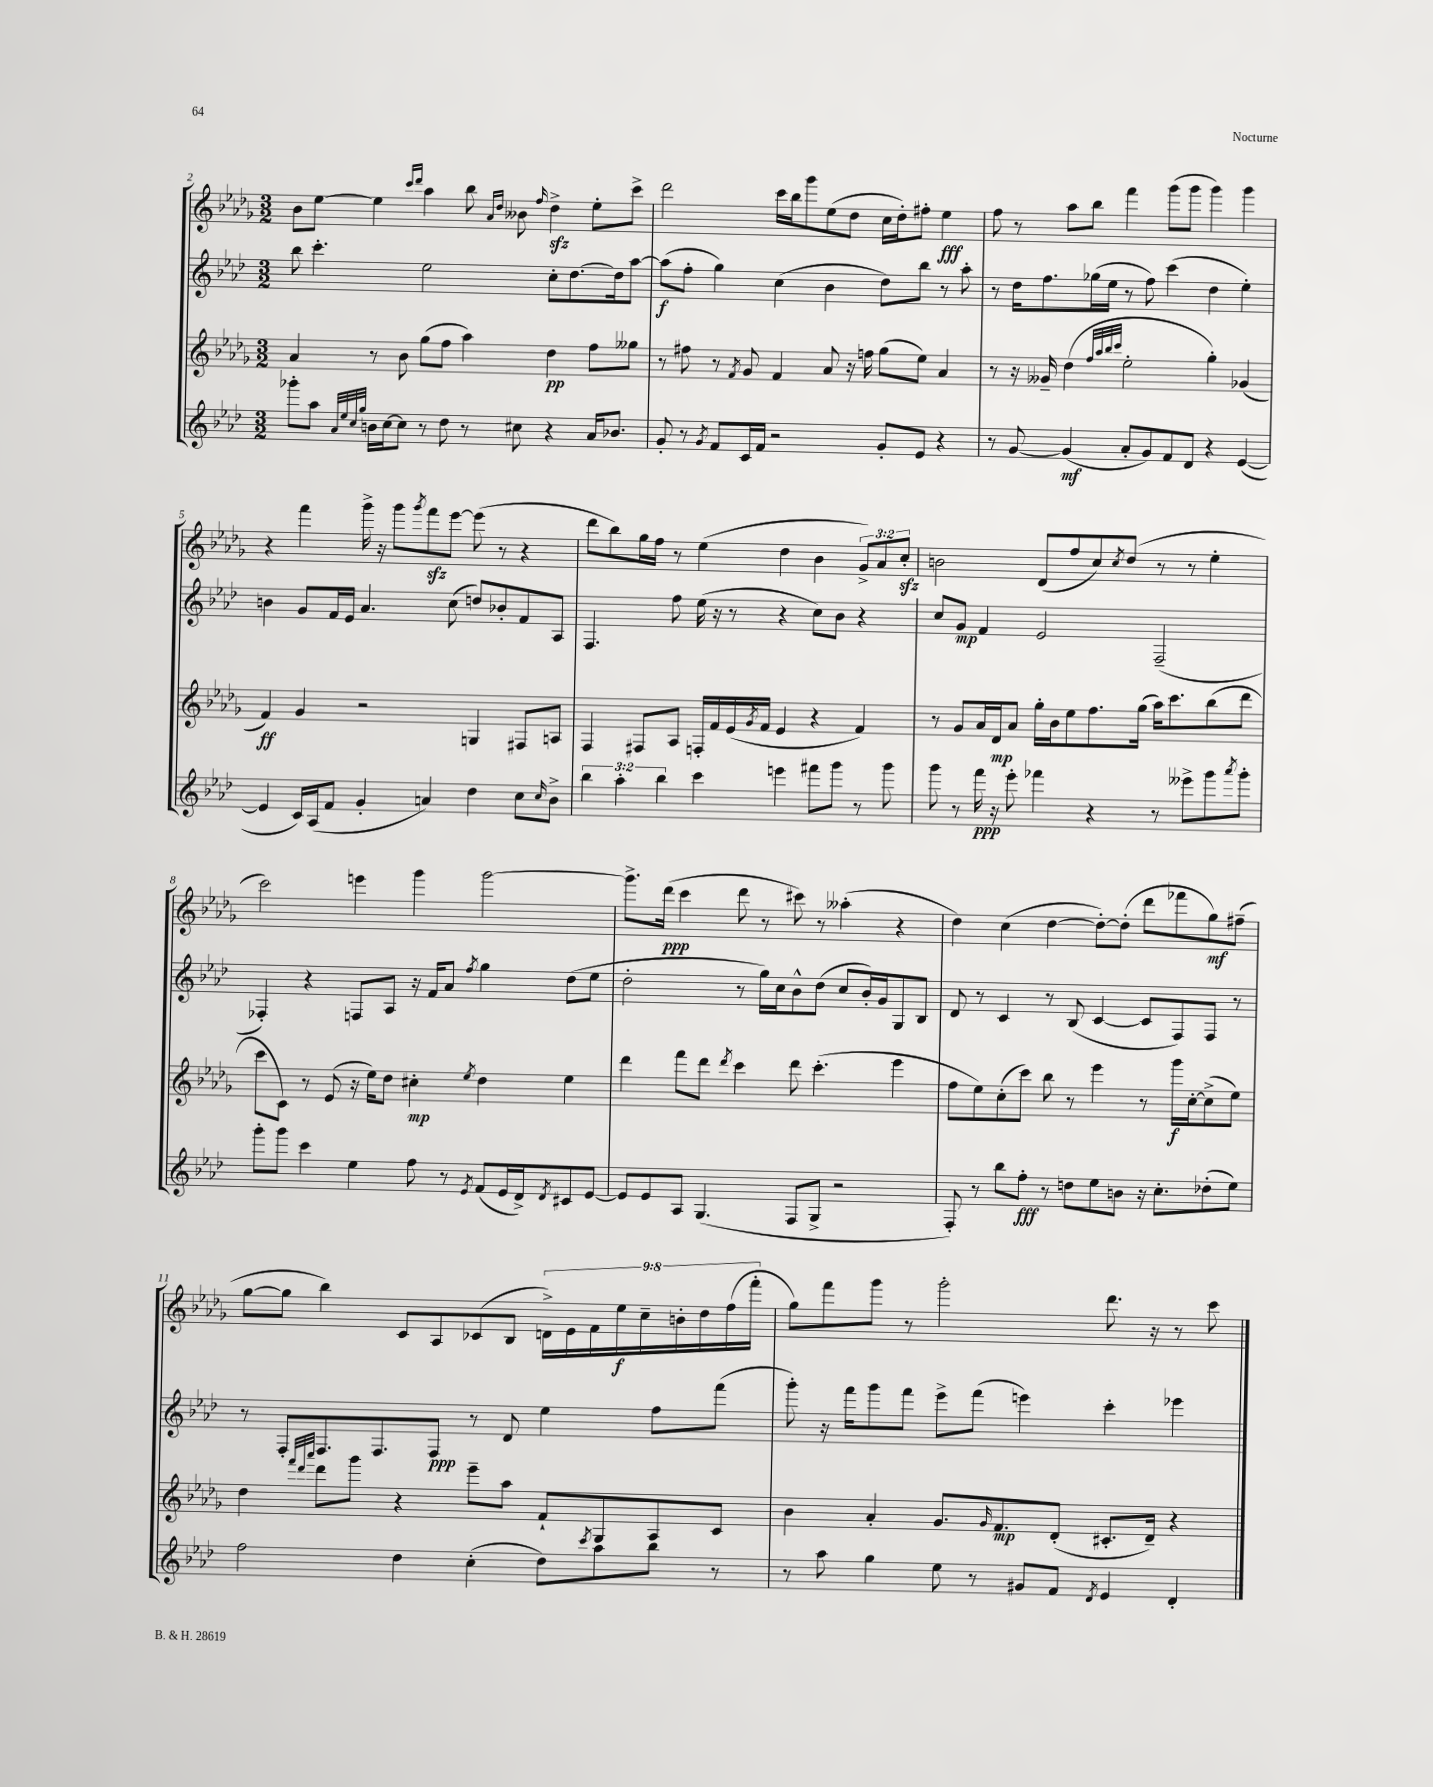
<<
\new StaffGroup <<
\new Staff = "s0" {
    \clef treble \key des \major \numericTimeSignature \time 3/2 \override Staff.TupletNumber.text = #tuplet-number::calc-fraction-text
    bes'8 ees''8~ ees''4 \grace { c'''16 des'''16 } aes''4 bes''8 \grace { aes'16 des''16 } beses'8 \grace { f''16 } des''4->\sfz ees''8-. c'''8-> |
    des'''2 c'''16 bes''16 ges'''8 ees''8( des''8 c''16 des''16-.) fis''8-. ees''4\fff |
    f''8 r8 aes''8 bes''8 f'''4 ges'''8( ges'''8 ges'''4) ges'''4 |
    r4 f'''4 ges'''16-> r16 ges'''8 \acciaccatura { ges'''8 } f'''8\sfz ees'''8~ ees'''8( r8 r4 |
    des'''8 bes''8) ges''16 f''16 r8 ees''4( des''4 bes'4 \tuplet 3/2 { ges'8->) aes'8 c''8-.\sfz } |
    b'2 des'8( f''8 c''8) \acciaccatura { c''8 } des''8( r8 r8 ees''4-. |
    c'''2) e'''4 ges'''4 ges'''2~ |
    ges'''8.-> des'''16\ppp( c'''4 des'''8 r8 cis'''8) r8 aeses''4-.( r4 |
    des''4) c''4( des''4~ des''8~-.) des''8-.( des'''8 fes'''8 ges''8\mf) fis''8--( |
    ges''8~ ges''8 bes''4) c'8 aes8 ces'8( bes8 \tuplet 9/8 { d'16->) ees'16 f'16 ees''16\f c''16-- b'16-. des''16 f''16( f'''16-. } |
    ges''8) f'''8 ges'''8 r8 ges'''2-. des'''8. r16 r8 c'''8 \bar "|." |
}
\new Staff = "s1" {
    \clef treble \key aes \major \numericTimeSignature \time 3/2
    bes''8 c'''4.-. ees''2 c''8-. des''8.~ des''16 aes''8~ |
    aes''8\f( f''8-. g''4) c''4( bes'4 des''8) bes''8 r8 aes''8-. |
    r8 des''16 f''8. ges''16( ees''16 r8 f''8) c'''4( des''4 ees''4-.) |
    b'4 g'8 f'16 ees'16 aes'4. c''8( d''8) bes'8-. f'8 aes8 |
    f4. f''8 ees''16( r16 r8 r4 c''8) bes'8 r4 |
    c''8 g'8\mp f'4 ees'2 f2--( |
    fes4-.) r4 f8 aes8 r16 f'16 aes'8 \acciaccatura { f''8 } g''4 des''8( ees''8 |
    des''2-. r8 g''16) c''16 bes'8-^ des''8( c''8 bes'16-.) g'16 g8 bes8 |
    des'8 r8 c'4 r8 bes8( c'4~ c'8 f8) f8 r8 |
    r8 f8-. f8. f8. f8\ppp r8 des'8 ees''4 f''8 f'''8( |
    g'''8-.) r16 f'''16 g'''8 f'''8 ees'''8-> f'''8( e'''4) c'''4-. ees'''4 \bar "|." |
}
\new Staff = "s2" {
    \clef treble \key des \major \numericTimeSignature \time 3/2
    aes'4 r8 bes'8 ges''8( f''8 aes''4) des''4\pp f''8 geses''8 |
    r8 fis''8 r8 \acciaccatura { f'8 } ges'8 f'4 aes'8 r16 f''16 ges''8( ees''8) aes'4 |
    r8 r16 geses'16-- des''4( \grace { f''32 aes''32 bes''32 c'''32 } ees''2-. ges''4-.) ges'4( |
    f'4\ff) ges'4 r2 g4 fis8 a8 |
    f4 fis8 aes8 f16-. f'16 ees'16( \acciaccatura { ges'8 } f'16 ees'4 r4 f'4) |
    r8 ges'8 aes'16 des'16\mp aes'8 ges''16-. bes'16 ees''8 f''8. ges''16( aes''16) c'''8. bes''8( des'''8 |
    c'''8 c'8) r8 ees'8( r16 ees''16) des''8 cis''4-.\mp \acciaccatura { ees''8 } des''4 ees''4 |
    des'''4 f'''8 des'''8 \acciaccatura { des'''8 } c'''4 des'''8 c'''4.-.( ees'''4 |
    f''8 ees''8) c''8-.( c'''8) bes''8 r8 ees'''4 r8 ges'''16\f c''16~-. c''8->( ees''8) |
    des''4 \grace { f'''32 des'''32 aes'''32 } des'''8 ges'''8 r4 ees'''8-- aes''8 f'8-! ges8 aes8 c'8 |
    bes'4 aes'4-. ges'8. \grace { ges'16 } f'8.\mp des'8-.( cis'8.-. des'16--) r4 \bar "|." |
}
\new Staff = "s3" {
    \clef treble \key aes \major \numericTimeSignature \time 3/2 \override Staff.TupletNumber.text = #tuplet-number::calc-fraction-text
    ges'''8-. aes''8 \grace { aes'32 ees''32 c''32 g''32 } b'16 c''16~ c''8 r8 des''8 r8 cis''8 r4 aes'16 bes'8. |
    g'8-. r8 \acciaccatura { g'8 } f'8 c'16 f'16 r2 g'8-. ees'8 r4 |
    r8 g'8~ g'4\mf( aes'8-. g'8) f'8 des'8 r4 ees'4~( |
    ees'4 c'16) aes16( f'8 g'4-. a'4) des''4 c''8 \grace { c''16 } bes'8-> |
    \tuplet 3/2 { bes''4 aes''4-. bes''4 } c'''4 e'''4 fis'''8 g'''8 r8 g'''8 |
    g'''8 r8 f'''16\ppp r16 ees'''8-. fes'''4 r4 r8 eeses'''8-> g'''8 \acciaccatura { aes'''8 } g'''8-. |
    g'''8-. g'''8 c'''4 ees''4 f''8 r8 \acciaccatura { ees'8 } f'8( ees'16 des'16->) \acciaccatura { des'8 } cis'8 ees'8~ |
    ees'8 ees'8 aes8 g4.( f8 g8-> r2 |
    f8-.) r8 bes''8 f''8-.\fff r8 d''8 ees''8 b'8 r16 c''8.-. des''8-.( ees''8) |
    f''2 des''4 c''4-.( des''8) \acciaccatura { c'''8 } aes''8 bes''8 r8 |
    r8 aes''8 g''4 ees''8 r8 gis'8 f'8 \acciaccatura { des'8 } ees'4 des'4-. \bar "|." |
}
>>
>>
\layout { \context { \Score currentBarNumber = #2 } }
